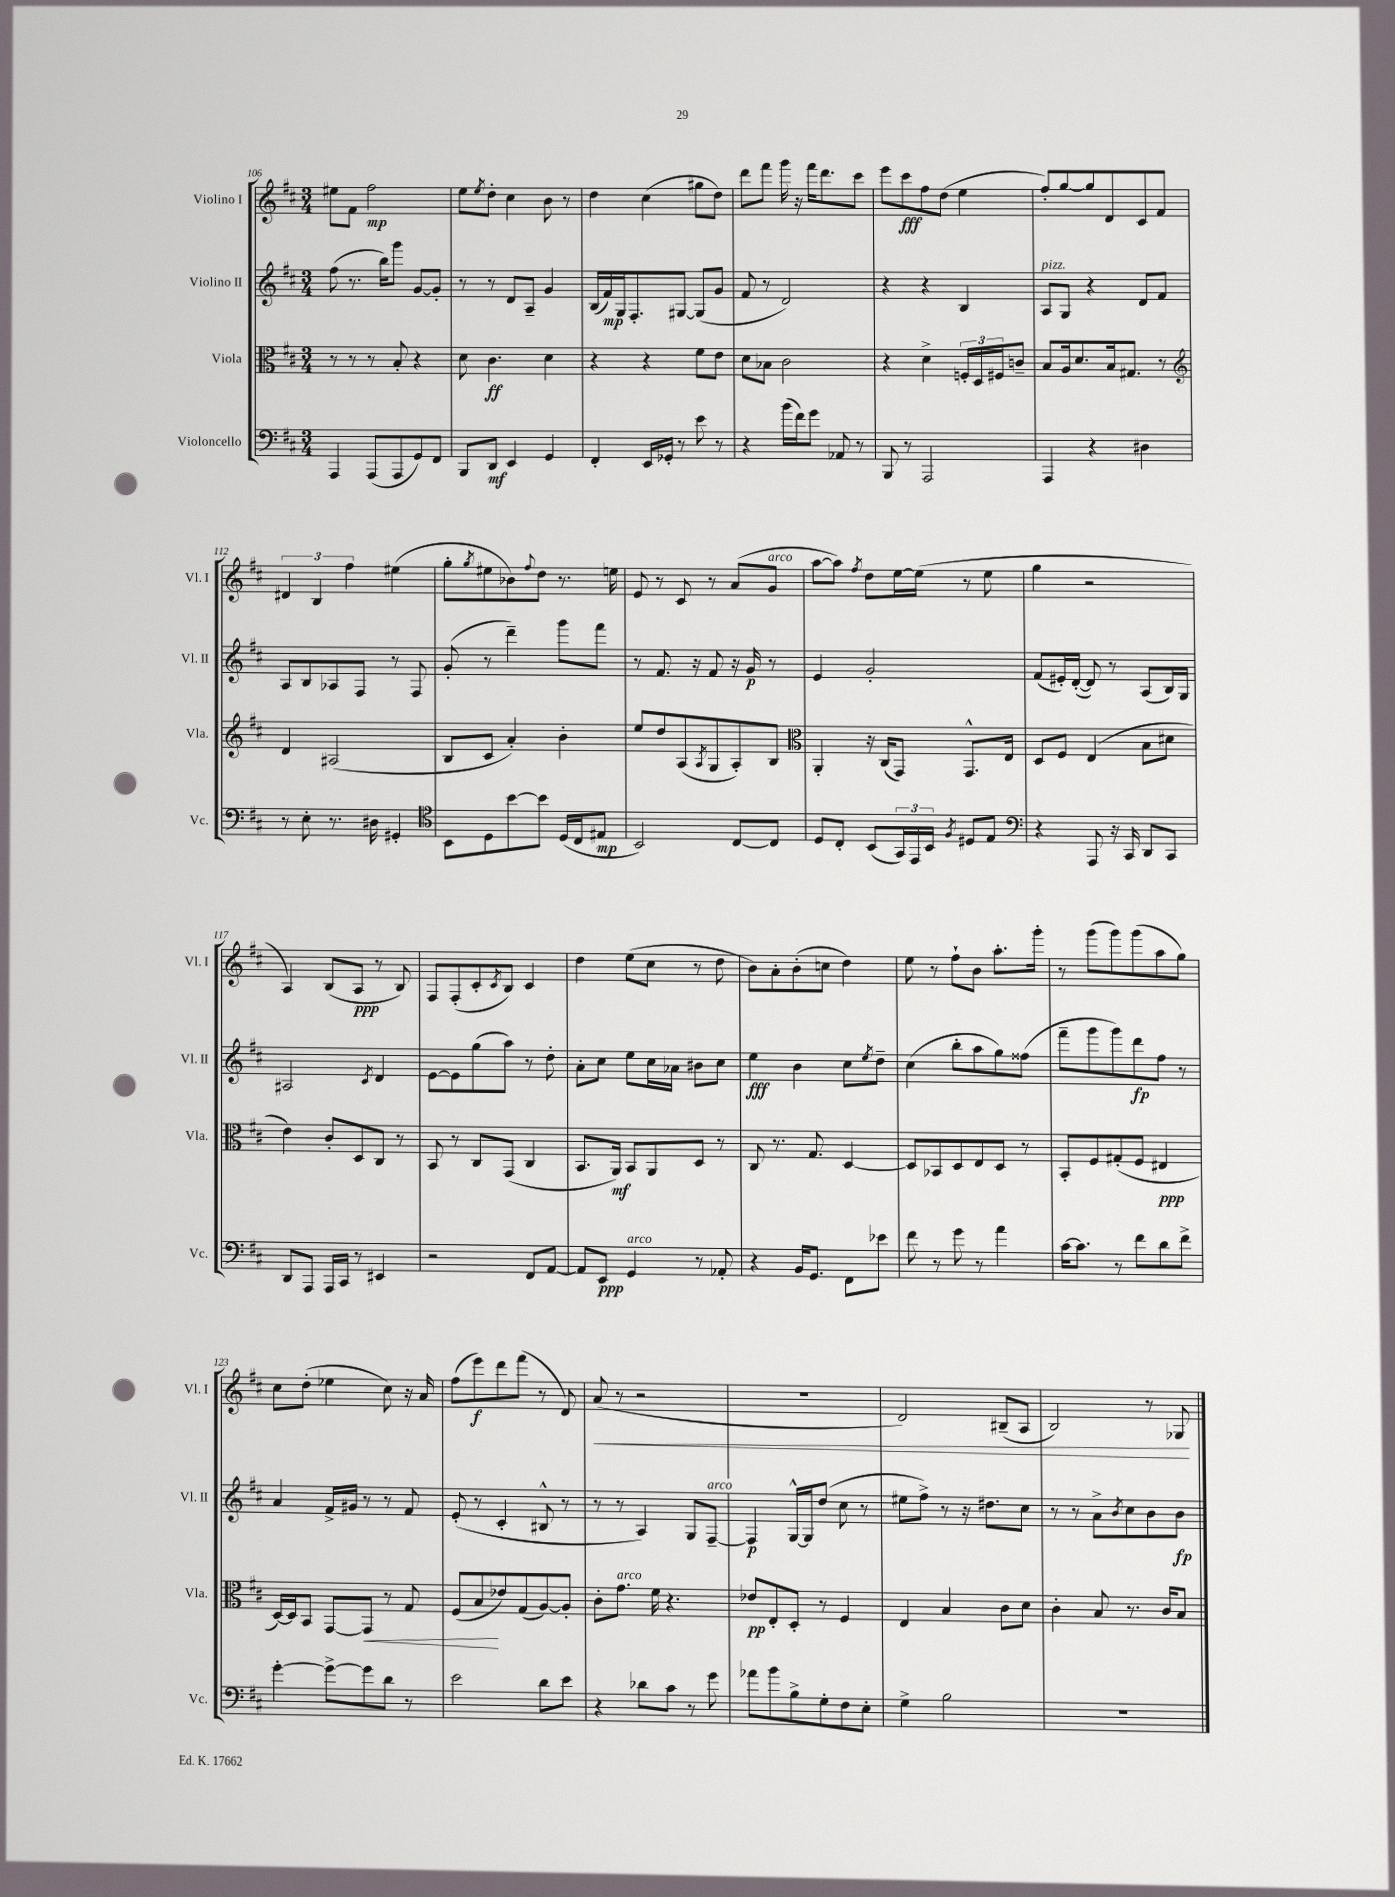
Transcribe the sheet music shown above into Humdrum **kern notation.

**kern	**dynam	**kern	**dynam	**kern	**dynam	**kern	**dynam
*part4	*part4	*part3	*part3	*part2	*part2	*part1	*part1
*staff4	*staff4	*staff3	*staff3	*staff2	*staff2	*staff1	*staff1
*I"Violoncello	*	*I"Viola	*	*I"Violino II	*	*I"Violino I	*
*I'Vc.	*	*I'Vla.	*	*I'Vl. II	*	*I'Vl. I	*
*clefF4	*	*clefC3	*	*clefG2	*	*clefG2	*
*k[f#c#]	*	*k[f#c#]	*	*k[f#c#]	*	*k[f#c#]	*
*M3/4	*	*M3/4	*	*M3/4	*	*M3/4	*
=106	=106	=106	=106	=106	=106	=106	=106
4AAA/	.	8r	.	(8ff#\	.	8ee#X\L	.
.	.	8r	.	8.r	.	8f#\J	.
(8AAA/L	.	8r	.	.	.	2ff#\	mp
.	.	.	.	16bb\KL)	.	.	.
8AAA/	.	8B'/	.	8ggg\J	.	.	.
8GG/)	.	4r	.	[8g/L	.	.	.
8FF#/J	.	.	.	8g'/J]	.	.	.
=107	=107	=107	=107	=107	=107	=107	=107
8BBB/L	.	8d\	.	8r	.	8ee\L	.
.	.	.	.	.	.	8qee/	.
8DD/J	mf	4.c#\	ff	8r	.	8dd'\J	.
4EE/	.	.	.	8d/L	.	4cc#\	.
.	.	.	.	8A~/J	.	.	.
4GG/	.	4d\	.	4g/	.	8b\	.
.	.	.	.	.	.	8r	.
=108	=108	=108	=108	=108	=108	=108	=108
4FF#'/	.	4r	.	(16B/LL	.	4dd\	.
.	.	.	.	16f#/)	mp	.	.
.	.	.	.	16G/J	.	.	.
.	.	.	.	8.F#'/	.	.	.
16EE/LL	.	4r	.	.	.	(4cc#\	.
16GG-X'/JJ	.	.	.	.	.	.	.
8r	.	.	.	[8G#X/J	.	.	.
8e\	.	8f#\L	.	(8G#/L]	.	8gg#X\L	.
8r	.	8e\J	.	8g/J	.	8dd\J)	.
=109	=109	=109	=109	=109	=109	=109	=109
4r	.	8d\L	.	8f#/	.	8ddd\L	.
.	.	8B-X\J	.	8r	.	8fff#\J	.
(16b\LL	.	2c#\	.	2d/)	.	16ggg\	.
16f#\J)	.	.	.	.	.	16r	.
8g\J	.	.	.	.	.	16fff#\KL	.
.	.	.	.	.	.	8.ddd\	.
8AA-X/	.	.	.	.	.	.	.
8r	.	.	.	.	.	8ccc#\J	.
=110	=110	=110	=110	=110	=110	=110	=110
8BBB/	.	4r	.	4r	.	8eee\L	.
8r	.	.	.	.	.	8ccc#\	fff
2AAA/	.	4d^\	.	4r	.	8ff#\	.
.	.	.	.	.	.	(8dd\J	.
.	.	24Fn'/LL	.	4B/	.	4ee\	.
.	.	24D/	.	.	.	.	.
.	.	24F#X/J	.	.	.	.	.
.	.	8cn~/J	.	.	.	.	.
=111	=111	=111	=111	=111	=111	=111	=111
!	!	!	!	!LO:TX:a:i:t=pizz.	!	!	!
4AAA/	.	8B/L	.	8A/L	.	8ff#'/L)	.
.	.	16A/k	.	8G/J	.	[8gg/	.
.	.	8.d/	.	.	.	.	.
4r	.	.	.	4r	.	8gg/]	.
.	.	16B/k	.	.	.	8d/	.
.	.	8.G#X/J	.	.	.	.	.
4D#X\	.	.	.	8d/L	.	8c#/	.
.	.	8r	.	8f#/J	.	8f#/J	.
!!LO:LB:g=z
=112	=112	=112	=112	=112	=112	=112	=112
*	*	*clefG2	*	*	*	*	*
8r	.	4d/	.	8A/L	.	6d#X/	.
8E'\	.	.	.	8B/	.	.	.
.	.	.	.	.	.	6B/	.
8.r	.	(2A#X/	.	8A-X/	.	.	.
.	.	.	.	.	.	6ff#\	.
.	.	.	.	8F#/J	.	.	.
16D#X\	.	.	.	.	.	.	.
4GG#X'/	.	.	.	8r	.	(4ee#X\	.
.	.	.	.	8F#/	.	.	.
=113	=113	=113	=113	=113	=113	=113	=113
*clefC4	*	*	*	*	*	*	*
8BB\L	.	8B/L	.	(8g'/	.	8gg'\L	.
.	.	.	.	.	.	8qgg/	.
8D\	.	8c#/J	.	8r	.	8ee#X\	.
[8b\	.	4a'/)	.	4ddd~\)	.	8b-X\)	.
.	.	.	.	.	.	8qqff#/	.
8b\J]	.	.	.	.	.	8dd\J	.
(16D/LL	.	4b'\	.	8ggg\L	.	8.r	.
16C#/J	.	.	.	.	.	.	.
8E#X/J	mp	.	.	8fff#\J	.	.	.
.	.	.	.	.	.	16een\	.
=114	=114	=114	=114	=114	=114	=114	=114
2BB/)	.	8ee/L	.	8r	.	8e/	.
.	.	8dd/	.	8.f#/	.	8r	.
.	.	(8A/	.	.	.	8c#/	.
.	.	.	.	16r	.	.	.
.	.	8qA/	.	.	.	.	.
.	.	8G/	.	8f#/	.	8r	.
[8C#/L	.	8A'/)	.	16r	.	(8a/L	.
.	.	.	.	16g/	p	.	.
!	!	!	!	!	!	!LO:TX:a:i:t=arco	!
8C#/J]	.	8B/J	.	8r	.	8g/J	.
=115	=115	=115	=115	=115	=115	=115	=115
*	*	*clefC3	*	*	*	*	*
8D/L	.	4AA'/	.	4e/	.	[8aa\L	.
8C#'/J	.	.	.	.	.	8aa\J])	.
.	.	.	.	.	.	8qff#/	.
(8BB/L	.	16r	.	2g'/	.	8dd\L	.
.	.	(16C#/KL	.	.	.	.	.
24GG/L)	.	8GG/J)	.	.	.	[16ee\L	.
24EE/	.	.	.	.	.	.	.
.	.	.	.	.	.	(16ee\JJ]	.
24BB/JJ	.	.	.	.	.	.	.
8qF#/	.	.	.	.	.	.	.
8D#X/L	.	8.GG^^/L	.	.	.	8r	.
8E/J	.	.	.	.	.	8ee\	.
.	.	16E/Jk	.	.	.	.	.
=116	=116	=116	=116	=116	=116	=116	=116
*clefF4	*	*	*	*	*	*	*
4r	.	8D/L	.	(8f#/L	.	4gg\	.
.	.	8F#/J	.	16e#X'/L)	.	.	.
.	.	.	.	([16d'/JJ	.	.	.
8AAA/	.	(4E/	.	8d/])	.	2r	.
16r	.	.	.	8r	.	.	.
16CC#/	.	.	.	.	.	.	.
8DD/L	.	8B\L	.	(8A/L	.	.	.
8CC#/J	.	8d#X\J	.	16B/L)	.	.	.
.	.	.	.	16G/JJ	.	.	.
!!LO:LB:g=z
=117	=117	=117	=117	=117	=117	=117	=117
8DD/L	.	4e\)	.	2A#X/	.	4A/)	.
8AAA/J	.	.	.	.	.	.	.
16AAA/LL	.	8c#'/L	.	.	.	(8B/L	.
16CC#/JJ	.	.	.	.	.	.	.
8r	.	8D/	.	.	.	8A/J	ppp
.	.	.	.	8qc#/	.	.	.
4EE#X/	.	8C#/J	.	4d/	.	8r	.
.	.	8r	.	.	.	8B/)	.
=118	=118	=118	=118	=118	=118	=118	=118
2r	.	8BB/	.	[8e\L	.	8F#/L	.
.	.	8r	.	8e\]	.	(8F#'/	.
.	.	8C#/L	.	(8gg\	.	8c#'/	.
.	.	.	.	.	.	8qc#/	.
.	.	(8GG/J	.	8aa\J)	.	8B/J)	.
8FF#/L	.	4C#/	.	8r	.	4c#/	.
[8AA/J	.	.	.	8dd'\	.	.	.
=119	=119	=119	=119	=119	=119	=119	=119
8AA/L]	.	8.BB/L	.	8a'\L	.	4dd\	.
8EE/J	ppp	.	.	8cc#\J	.	.	.
.	.	16AA/Jk)	mf	.	.	.	.
!LO:TX:a:i:t=arco	!	!	!	!	!	!	!
4GG/	.	8BB/L	.	8ee\L	.	(8ee\L	.
.	.	8AA/	.	16cc#\L	.	8cc#\J	.
.	.	.	.	16a-X\JJ	.	.	.
8r	.	8D/J	.	8b#X\L	.	8r	.
8AA-X'/	.	8r	.	8cc#\J	.	8dd\	.
=120	=120	=120	=120	=120	=120	=120	=120
4r	.	8C#/	.	4ee\	fff	8b\L)	.
.	.	8.r	.	.	.	8a'\	.
16BB/KL	.	.	.	4b\	.	(8b'\	.
8.GG/J	.	8.G/	.	.	.	.	.
.	.	.	.	.	.	8ccn\J	.
8FF#\L	.	[4D/	.	8cc#\L	.	4dd\)	.
.	.	.	.	8qee/	.	.	.
8e-X\J	.	.	.	8dd~\J	.	.	.
=121	=121	=121	=121	=121	=121	=121	=121
8f#\	.	8D/L]	.	(4cc#\	.	8ee\	.
8r	.	8BB-X/	.	.	.	8r	.
8g\	.	8D/	.	8bb'\L	.	8ff#`\L	.
8r	.	8E/	.	8aa\	.	8b\J	.
4a\	.	8D/J	.	8gg\)	.	8.aa'\L	.
.	.	8r	.	(8ff##X\J	.	.	.
.	.	.	.	.	.	16ggg'\Jk	.
=122	=122	=122	=122	=122	=122	=122	=122
[16c#\KL	.	8BB'/L	.	8fff#~\L	.	8r	.
8.c#\J]	.	.	.	.	.	.	.
.	.	8F#/	.	8ggg\	.	(8ggg\L	.
8r	.	(8G#X'/	.	8ggg\)	.	8ggg\)	.
8f#\L	.	8F#/J	.	8ddd\	fp	(8ggg\	.
8d\	.	4E#X/	ppp	8ff#\J	.	8aa\	.
8f#^\J	.	.	.	8r	.	8gg\J)	.
!!LO:LB:g=z
=123	=123	=123	=123	=123	=123	=123	=123
[4g'\	.	[16D/LL)	.	4a/	.	8cc#\L	.
.	.	16D/J]	.	.	.	.	.
.	.	8BB/J	.	.	.	(8dd'\J	.
8g^\L_	.	[8GG/L	.	16f#^/LL	.	4ee-X\	.
.	.	.	.	16g#X/JJ	.	.	.
!	!	!	!LO:HP:b	!	!	!	!
8g\]	.	8GG/J]	<	8r	.	.	.
8d\J	.	8r	.	8r	.	8cc#\)	.
8r	.	8G/	.	8f#/	.	16r	.
.	.	.	.	.	.	16a/	.
=124	=124	=124	=124	=124	=124	=124	=124
2e\	.	(8F#/L	.	(8e'/	.	(8ff#\L	.
.	.	8B/	.	8r	.	8eee\)	f
.	.	8e-X/)	[	4c#'/	.	8ddd\	.
.	.	(8G/	.	.	.	(8fff#\J	.
8d\L	.	[8A/)	.	8B#X^^/	.	8r	.
8e\J	.	8A'/J]	.	8r	.	8d/)	.
=125	=125	=125	=125	=125	=125	=125	=125
!	!	!	!	!	!	!	!LO:HP:b
4r	.	8c#'\L	.	8r	.	(8a/	<
!	!	!LO:TX:a:i:t=arco	!	!	!	!	!
.	.	8.g\J	.	8r	.	8r	.
8d-X\L	.	.	.	4A/)	.	2r	.
.	.	16f#\	.	.	.	.	.
8c#\J	.	4.r	.	.	.	.	.
8r	.	.	.	8G/L	.	.	.
!	!	!	!	!LO:TX:a:i:t=arco	!	!	!
8g\	.	.	.	[8F#~/J	.	.	.
=126	=126	=126	=126	=126	=126	=126	=126
8a-X\L	.	8e-X/L	pp	4F#/]	p	2.r	.
8b\	.	8E'/	.	.	.	.	.
8B^\	.	8D'/J	.	[16G^^/LL	.	.	.
.	.	.	.	16G/J]	.	.	.
8G'\	.	8r	.	(8dd/J	.	.	.
8F#\	.	4F#/	.	8cc#\	.	.	.
8E'\J	.	.	.	8r	.	.	.
=127	=127	=127	=127	=127	=127	=127	=127
4G^\	.	4E/	.	8ee#X\L	.	2d/)	.
.	.	.	.	8ff#^\J)	.	.	.
2B\	.	4B/	.	8r	.	.	.
.	.	.	.	16r	.	.	.
.	.	.	.	8.dd#X\L	.	.	.
.	.	8c#\L	.	.	.	(8B#X~/L	.
.	.	8d\J	.	8cc#\J	.	8A/J	.
=128	=128	=128	=128	=128	=128	=128	=128
2.r	.	4c#'\	.	8r	.	2B/)	.
.	.	.	.	8r	.	.	.
.	.	8B/	.	8a^\L	.	.	.
.	.	.	.	8qb/	.	.	.
.	.	8.r	.	8cc#\	.	.	.
.	.	.	.	8b\	.	8r	.
.	.	16c#/KL	.	.	.	.	.
.	.	8B/J	.	8b\J	fp	8G-X/	.
.	.	.	.	.	.	.	[
==	==	==	==	==	==	==	==
*-	*-	*-	*-	*-	*-	*-	*-
